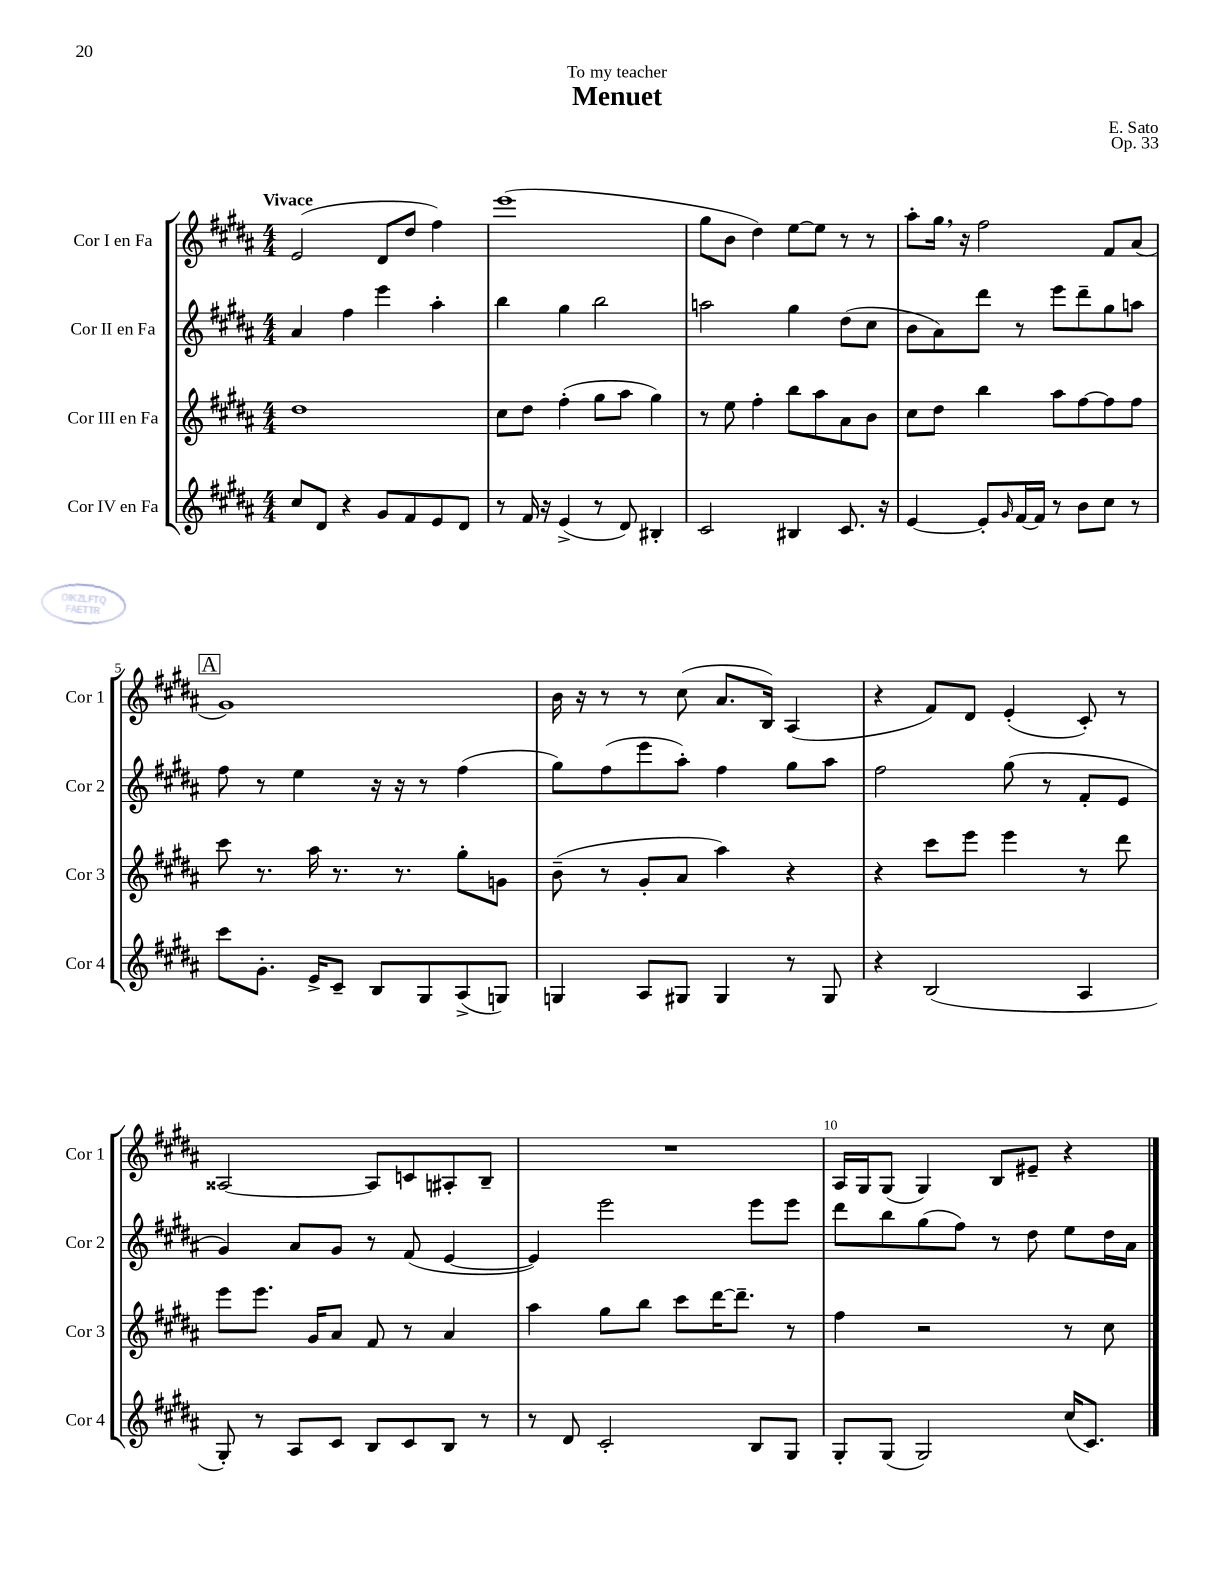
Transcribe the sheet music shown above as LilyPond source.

\header { title = "Menuet" composer = "E. Sato" dedication = "To my teacher" opus = "Op. 33" }
<<
\new StaffGroup <<
\new Staff = "s0" \with { instrumentName = "Cor I en Fa" shortInstrumentName = "Cor 1" } {
    \clef treble \key b \major \numericTimeSignature \time 4/4 \tempo "Vivace"
    e'2( dis'8 dis''8 fis''4) |
    e'''1( |
    gis''8 b'8 dis''4) e''8~ e''8 r8 r8 |
    ais''8-. gis''16 \breathe r16 fis''2 fis'8 ais'8( |
    \mark \markup { \box "A" } gis'1) |
    b'16 r16 r8 r8 cis''8( ais'8. b16) ais4( |
    r4 fis'8) dis'8 e'4-.( cis'8-.) r8 |
    aisis2~ aisis8 c'8 ais8-. b8-- |
    R1 |
    ais16 gis16 gis8( gis4) b8 eis'8-- r4 \bar "|." |
}
\new Staff = "s1" \with { instrumentName = "Cor II en Fa" shortInstrumentName = "Cor 2" } {
    \clef treble \key b \major \numericTimeSignature \time 4/4
    ais'4 fis''4 e'''4 ais''4-. |
    b''4 gis''4 b''2 |
    a''2 gis''4 dis''8( cis''8 |
    b'8 ais'8) dis'''8 r8 e'''8 dis'''8-- gis''8 a''8 |
    \mark \markup { \box "A" } fis''8 r8 e''4 r16 r16 r8 fis''4( |
    gis''8) fis''8( e'''8 ais''8-.) fis''4 gis''8 ais''8 |
    fis''2 gis''8( r8 fis'8-. e'8 |
    gis'4) ais'8 gis'8 r8 fis'8( e'4~ |
    e'4) e'''2 e'''8 e'''8 |
    dis'''8 b''8 gis''8( fis''8) r8 dis''8 e''8 dis''16 ais'16 \bar "|." |
}
\new Staff = "s2" \with { instrumentName = "Cor III en Fa" shortInstrumentName = "Cor 3" } {
    \clef treble \key b \major \numericTimeSignature \time 4/4
    dis''1 |
    cis''8 dis''8 fis''4-.( gis''8 ais''8 gis''4) |
    r8 e''8 fis''4-. b''8 ais''8 ais'8 b'8 |
    cis''8 dis''8 b''4 ais''8 fis''8~ fis''8 fis''8 |
    \mark \markup { \box "A" } cis'''8 r8. ais''16 r8. r8. gis''8-. g'8 |
    b'8--( r8 gis'8-. ais'8 ais''4) r4 |
    r4 cis'''8 e'''8 e'''4 r8 dis'''8 |
    e'''8 e'''8. gis'16 ais'8 fis'8 r8 ais'4 |
    ais''4 gis''8 b''8 cis'''8 dis'''16~ dis'''8.-- r8 |
    fis''4 r2 r8 cis''8 \bar "|." |
}
\new Staff = "s3" \with { instrumentName = "Cor IV en Fa" shortInstrumentName = "Cor 4" } {
    \clef treble \key b \major \numericTimeSignature \time 4/4
    cis''8 dis'8 r4 gis'8 fis'8 e'8 dis'8 |
    r8 fis'16 r16 e'4->( r8 dis'8) bis4-. |
    cis'2 bis4 cis'8. r16 |
    e'4~ e'8-. \grace { gis'16 } fis'16~ fis'16 r8 b'8 cis''8 r8 |
    \mark \markup { \box "A" } cis'''8 gis'8.-. e'16-> cis'8-- b8 gis8 ais8->( g8) |
    g4 ais8 gis8 gis4 r8 gis8 |
    r4 b2( ais4 |
    gis8-.) r8 ais8 cis'8 b8 cis'8 b8 r8 |
    r8 dis'8 cis'2-. b8 gis8 |
    gis8-. gis8( gis2) cis''16( cis'8.) \bar "|." |
}
>>
>>
\layout { \context { \Score \override BarNumber.break-visibility = ##(#f #t #t) barNumberVisibility = #(every-nth-bar-number-visible 5) } }
